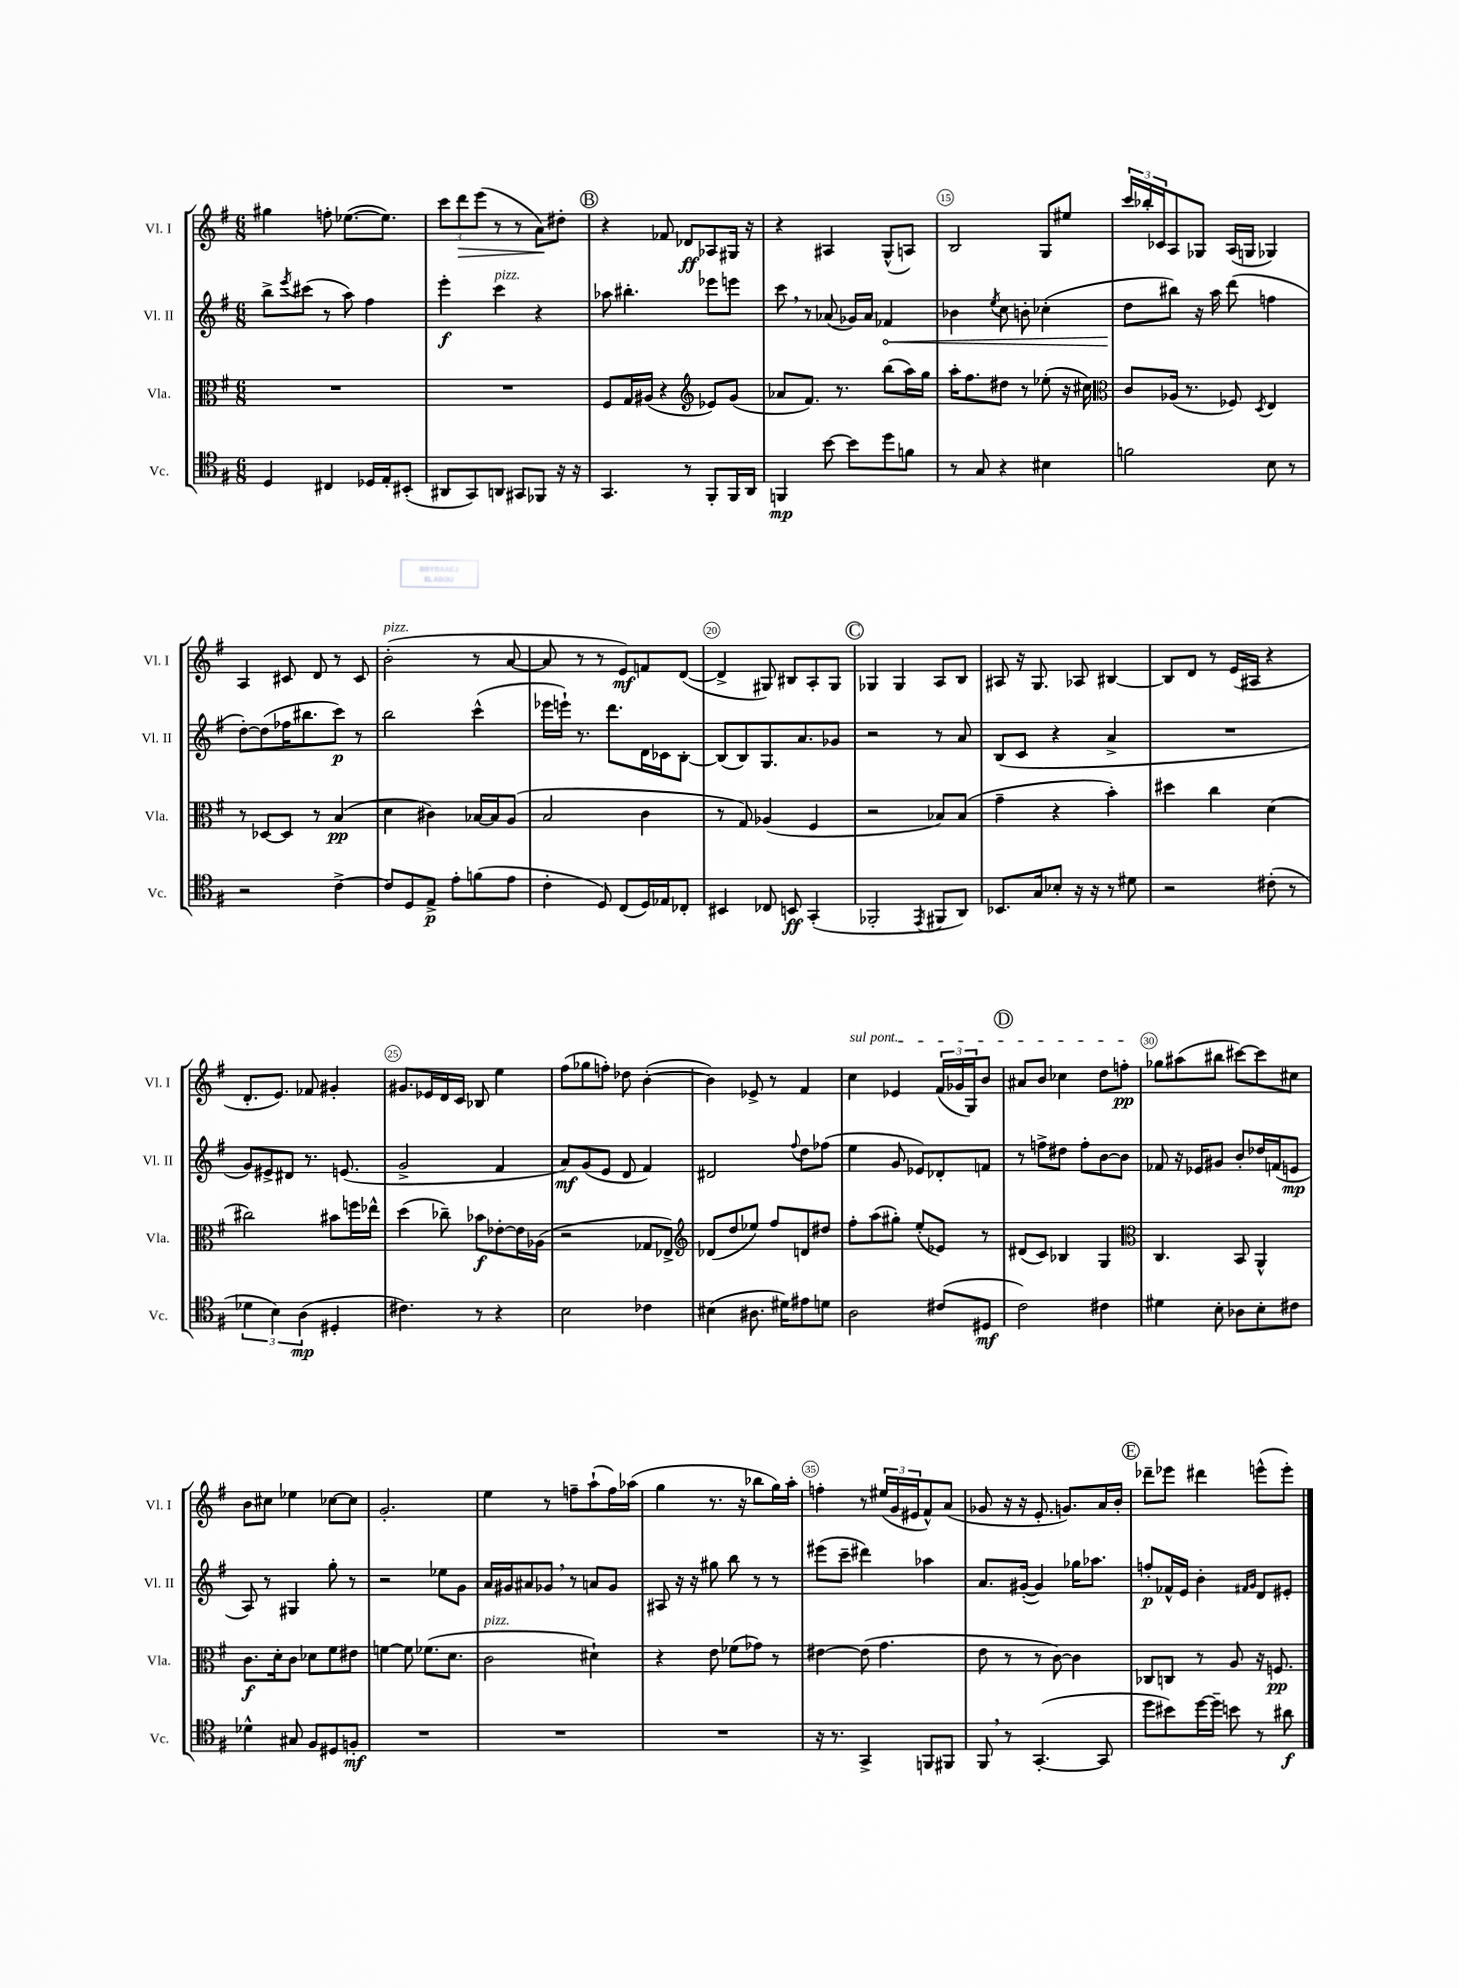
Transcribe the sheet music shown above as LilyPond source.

<<
\new StaffGroup <<
\new Staff = "s0" \with { instrumentName = "Vl. I" shortInstrumentName = "Vl. I" } {
    \clef treble \key g \major \numericTimeSignature \time 6/8
    gis''4 f''8-. ees''8.~( ees''8.) |
    \tuplet 3/2 { c'''8 d'''8\> e'''8( } r8 r8 a'8\!) dis''8-. |
    \mark \markup { \circle "B" } r4 fes'8 des'8\ff aes8 gis16 r16 |
    r4 ais4 g8-^( a8) |
    b2 g8 eis''8 |
    \tuplet 3/2 { c'''16 bes''16-. ces'16 } a8 ges8 a16( g16 ges4) |
    a4 cis'8 d'8 r8 cis'8 |
    b'2-.^\markup { \italic "pizz." }( r8 a'8~ |
    a'8 r8 r8 e'8\mf) f'8 d'8~( |
    d'4-> gis8) bis8 a8-. gis8 |
    \mark \markup { \circle "C" } ges4 ges4 a8 b8 |
    ais8 r16 g8. aes8 bis4~ |
    bis8 d'8 r8 e'16( ais16 r4 |
    d'8.-. e'8.) fes'8 gis'4-. |
    gis'8. ees'16 d'16 c'16 bes8 e''4 |
    fis''8( ges''8 f''8-.) des''8 b'4~-.( |
    b'4) ees'8-> r8 fis'4 |
    \once \override TextSpanner.bound-details.left.text = \markup { \italic "sul pont." } c''4\startTextSpan ees'4 \tuplet 3/2 { fis'16( ges'16 g16) } b'8 |
    \mark \markup { \circle "D" } ais'8 b'8 ces''4 d''8 f''8-.\pp\stopTextSpan |
    ges''8 ais''8( bis''8 cis'''8~) cis'''8 cis''8 |
    b'8 cis''8 ees''4 ces''8~ ces''8 |
    g'2.-. |
    e''4 r8 f''8-- a''8-!( f''16) aes''16( |
    g''4 r8. r16 bes''8 g''16) a''16-. |
    f''4-. r8 \tuplet 3/2 { eis''16( g'16 eis'16 } fis'8-^) a'8( |
    ges'8 r16 r16 e'8.-. g'8.) a'16 b'16-. |
    \mark \markup { \circle "E" } des'''8-- ees'''8 dis'''4 e'''8-^( e'''8-.) \bar "|." |
}
\new Staff = "s1" \with { instrumentName = "Vl. II" shortInstrumentName = "Vl. II" } {
    \clef treble \key g \major \numericTimeSignature \time 6/8
    b''8-> \acciaccatura { e'''8 } cis'''8( r8 a''8) fis''4 |
    e'''4-.\f c'''4^\markup { \italic "pizz." } r4 |
    \mark \markup { \circle "B" } aes''8 bis''4.-. ees'''8 e'''8 |
    c'''8 \breathe r8 aes'8( ges'16) aes'16 \once \override Hairpin.circled-tip = ##t fes'4\< |
    bes'4 \acciaccatura { e''8 } c''8 b'8-. ces''4-.( |
    d''8\! bis''8) r16 a''16 d'''8( f''4 |
    d''8~-.) d''8( fes''16 bis''8. c'''8\p) r8 |
    b''2 c'''4-^( |
    ees'''16 e'''16-!) r8. d'''8. d'16 ces'16 b8~-. |
    b8( b8) g8. a'8. ges'8 |
    \mark \markup { \circle "C" } r2 r8 a'8 |
    b8( c'8 r4 a'4-> |
    R2. |
    g'8) eis'8-> dis'8 r8. e'8.( |
    g'2-> fis'4 |
    a'8\mf) g'8( e'8 d'8 fis'4) |
    dis'2 \appoggiatura { fis''8 } d''8 fes''8( |
    e''4 g'8 ees'8) des'8-. f'8 |
    \mark \markup { \circle "D" } r8 f''8-> dis''8 f''8-. b'8~ b'8 |
    fes'8 r16 ees'16 gis'8 b'8-. des''16 f'16( e'8\mp |
    a8) r8 gis4 g''8-. r8 |
    r2 ees''8 g'8 |
    a'16 gis'16 ais'8 ges'8 \breathe r8 a'8 ges'8 |
    ais8 r16 r16 gis''8 b''8 r8 r8 |
    eis'''8( c'''8-- dis'''4) aes''4 |
    a'8. gis'16~-.( gis'4) ges''16 aes''8. |
    \mark \markup { \circle "E" } f''8-.\p fes'16-^ e'16 b'4-. \grace { fis'16 g'16 } d'8 eis'8-. \bar "|." |
}
\new Staff = "s2" \with { instrumentName = "Vla." shortInstrumentName = "Vla." } {
    \clef alto \key g \major \numericTimeSignature \time 6/8
    R2. |
    R2. |
    \mark \markup { \circle "B" } fis8 g16 ais16( r4 \clef treble ees'8) g'8( |
    aes'8 fis'8.) r8. b''8( a''16) g''16 |
    a''16-. fis''8. dis''8 r8 ees''8-.( r16 cis''16) |
    \clef alto c'8 aes16( r8. fes8) \acciaccatura { d8 } e4 |
    r8 des8~ des8 r8 b4\pp( |
    d'4 cis'4) bes16~ bes16 a8( |
    b2 c'4 |
    r8 g8) aes4( fis4 |
    \mark \markup { \circle "C" } r2 bes8) bes8( |
    g'4-- r4 b'4-.) |
    dis''4 c''4 d'4( |
    cis''2) bis'8 f''16 ees''16-^ |
    d''4( ces''8--) bes'8\f ees'8~-. ees'16 aes16( |
    r2 ges8 ees8->) |
    \clef treble des'8( d''8 ees''8) fis''8 d'8 dis''8 |
    fis''8-. a''8( gis''8-.) e''8-.( ees'8) r8 |
    \mark \markup { \circle "D" } dis'8( c'8) bes4 g4 |
    \clef alto c4. b,8 a,4-^ |
    c'8.\f d'16-. c'8 des'8 fis'8 eis'8 |
    f'4~ f'8 fes'8.( d'8. |
    c'2^\markup { \italic "pizz." } dis'4-!) |
    r4 e'8 fes'8( ges'8) r8 |
    eis'4~ eis'8( g'4. |
    e'8 r8 r8 c'8~) c'4 |
    \mark \markup { \circle "E" } ces8 c8 r8 a8 r16 f8.\pp \bar "|." |
}
\new Staff = "s3" \with { instrumentName = "Vc." shortInstrumentName = "Vc." } {
    \clef tenor \key g \major \numericTimeSignature \time 6/8
    d4 cis4 des16 e16-. bis,8-.( |
    ais,8 g,8) a,8 gis,8 fes,8 r16 r16 |
    \mark \markup { \circle "B" } g,4. r8 fis,8-. fis,16 a,16 |
    f,4\mp b'8~ b'8 d''8 f'8 |
    r8 g8 r4 bis4 |
    f'2 b8 r8 |
    r2 c'4~-> |
    c'8 d8 e8->\p e'8-. f'8( e'8 |
    c'4-. d8) c8( d16) ees16 ces8-. |
    bis,4 ces8 b,8\ff g,4-.( |
    \mark \markup { \circle "C" } fes,2-. \acciaccatura { e,8 } fis,8 a,8) |
    bes,8. g16 bes8-. r16 r16 r8 dis'8 |
    r2 cis'8-.( r8 |
    \tuplet 3/2 { des'4 b4) a4\mp( } dis4-. |
    cis'4.) r8 r4 |
    b2 ces'4 |
    bis4( ais8. dis'16) eis'8 d'8 |
    a2 cis'8( dis8\mf |
    \mark \markup { \circle "D" } c'2) cis'4 |
    dis'4 b8-. aes8 b8-. cis'8 |
    des'4-^ gis8 fis8 dis8 f8-.\mf |
    R2. |
    R2. |
    R2. |
    r16 r8. g,4-> f,8 fis,8 |
    fis,8 \breathe r8 g,4.~-.( g,8 |
    \mark \markup { \circle "E" } d''8 bis'8) d''16~ d''16-- b'8 r8 ais'8\f \bar "|." |
}
>>
>>
\layout { \context { \Score currentBarNumber = #11 \override BarNumber.break-visibility = ##(#f #t #t) barNumberVisibility = #(every-nth-bar-number-visible 5) \override BarNumber.stencil = #(make-stencil-circler 0.1 0.3 ly:text-interface::print) } }
